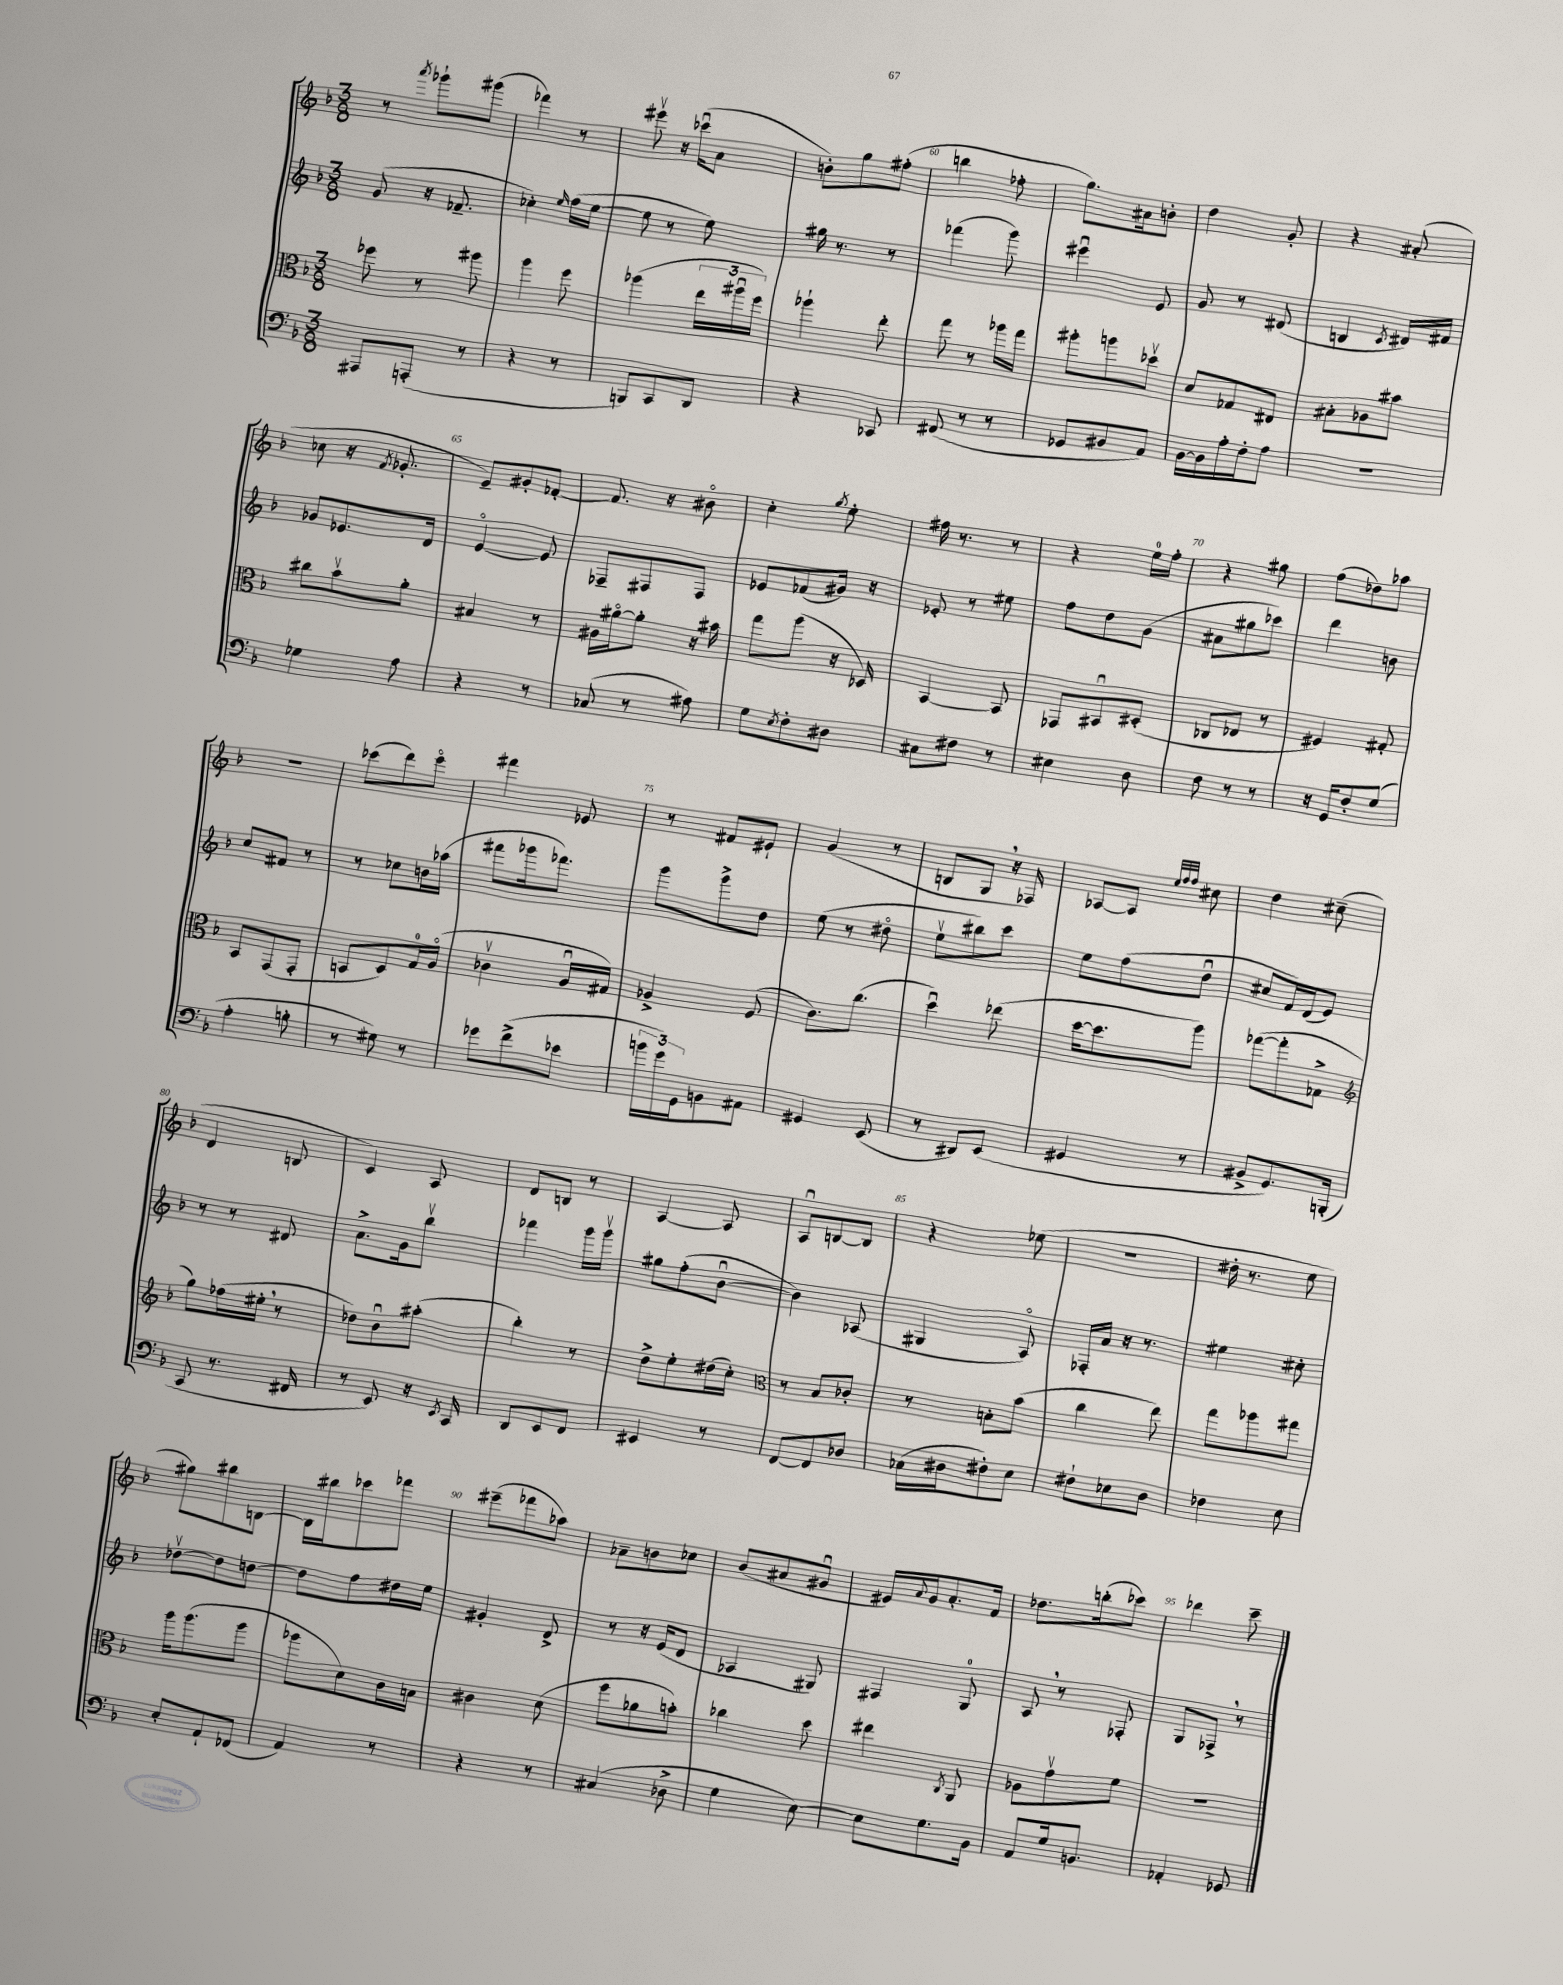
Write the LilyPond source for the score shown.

<<
\new StaffGroup <<
\new Staff = "s0" {
    \clef treble \key f \major \numericTimeSignature \time 3/8
    r8 \acciaccatura { a'''8 } ges'''8-! gis'''8( |
    fes'''4) r8 |
    eis'''8\upbow r16 ces'''16\downbow( a'8 |
    b'8-.) g''8 fis''8-.( |
    b''4 fes''8-. |
    g''8.) ais'16 b'8-. |
    d''4 g'8-. |
    r4 ais'8-.( |
    ces''8 r16 \acciaccatura { f'8 } ges'8.-. |
    e'8--) gis'8-. fes'8~-. |
    fes'8. r16 bis'8\flageolet |
    c''4-. \acciaccatura { g''8 } e''8-. |
    fis''16 r8. r8 |
    r4 e''16-0 f''16-. |
    r4 gis''8 |
    f''8( des''8) aes''8 |
    R4. |
    ces'''8( d'''8) e'''8\flageolet |
    fis'''4 ees'8 |
    r8 fis'8 eis'8-! |
    g'4( r8 |
    b8 g8 \breathe r16 fes16) |
    aes8~ aes8 \grace { e''32 f''32 f''32 } cis''8 |
    d''4 cis''8--( |
    d'4 b8 |
    c'4) a8 |
    d'8 b8 r8 |
    a4~ a8 |
    a8\downbow b8~ b8 |
    r4 ees''8( |
    R4. |
    dis''16-. r8. e''8 |
    gis''8) bis''8 b8~ |
    b16 bis''16 ces'''8 fes'''8 |
    eis'''8--( fes'''8 aes''8) |
    aes'8-- b'8 ces''8 |
    bes'8( ais'8 gis'8\downbow |
    eis'16) \appoggiatura { a'8 } g'16 a'8.-. f'16 |
    des''8. b''16-.( ces'''8) |
    des'''4 c'''8-- \bar "|." |
}
\new Staff = "s1" {
    \clef treble \key f \major \numericTimeSignature \time 3/8
    g'8( r16 fes'8.-- |
    ces''4-.) \grace { e''16 } f''16( e''16~ |
    e''8 r8 e''8) |
    gis''16 r8. r8 |
    fes'''4( g'''8) |
    eis'''4\downbow e'8 |
    g'8 r8 dis'8( |
    b4 \acciaccatura { c'8 } dis'16) fis'16 |
    ges'8 ees'8. d'16 |
    e'4~\flageolet e'8 |
    fes8-- fis8 fis8 |
    ees'8 fes'8( gis'16) r16 |
    ees'8-. r8 eis''8 |
    f''8 d''8 g'8( |
    ais'8 gis''8 ces'''8) |
    d'''4 b'8 |
    c''8 fis'8 r8 |
    r8 ces''8 b'16 aes''16( |
    fis'''8 ges'''16 fes'''8.) |
    g'''8 g'''8-> d''8 |
    e''8( r8 dis''8\flageolet |
    e''8\upbow bis''8) c'''8 |
    e''8 f''8( d''8\downbow |
    cis''8 f'16) d'16( e'8) |
    r8 r8 dis'8 |
    a'8.-> g'16 bes''8\upbow |
    fes'''4 g'''16 g'''16\upbow |
    gis''8 f''8-.( bes'8~\downbow |
    bes'4) aes8( |
    gis4 a8\flageolet) |
    fes16-. a'16 r16 r8. |
    eis''4 cis''8-. |
    des''8~\upbow des''8 d''8~ |
    d''8 f''8 dis''16 e''16 |
    gis'4-. d'8-> |
    r8 r16 e'16( d'8 |
    aes4 gis8) |
    fis4 g8-0 |
    a8 \breathe r8 fes8-. |
    g8 fes8-> \breathe r8 \bar "|." |
}
\new Staff = "s2" {
    \clef alto \key f \major \numericTimeSignature \time 3/8
    fes''8 r8 ais''8 |
    a''4 f''8 |
    aes''4( \tuplet 3/2 { e''16 ais''16\downbow f''16) } |
    aes''4-! e''8-. |
    g''8 r8 aes''16 g''16 |
    ais''8-. a''8 des''8\upbow |
    d'8 ges8 eis8 |
    bis8-. aes8 bis'8 |
    cis''8 bes'8\upbow a'8-. |
    bis4 r8 |
    ais16 ais'16~\flageolet ais'8-. r16 bis'16 |
    g''8 a''8( r16 des16) |
    bes,4~ bes,8 |
    ges,8 bis,8\downbow dis8-.( |
    ces8 ees8 r8 |
    fis4) gis8-. |
    bes,8 g,8( g,8-. |
    b,8 d8) g16-0 a16\flageolet( |
    ces'4\upbow a16\downbow gis16) |
    aes4-> f8( |
    c'8.) c''8.( |
    d''4\downbow) ees''8( |
    d''16~ d''8. a''8) |
    ges''8~( ges''8-. ges8-> |
    \clef treble g''8) fes''16( eis''16-. \breathe r8 |
    des''8) bes'8\downbow ais''8-.( |
    bes''4-.) r8 |
    d''8-> e''8-. dis''16( c''16-.) |
    \clef alto r8 bes8 ces'8-. |
    r8 b8-. bes'8( |
    c''4 e''8) |
    g''8 aes''8 gis''8 |
    a''16 a''8.( a''8 |
    aes''8 d'8) c'16 b16 |
    cis'4 d'8( |
    f''8 aes'8 b'8-.) |
    ces''4 d''8 |
    eis''4 \acciaccatura { c8 } a,8 |
    aes8 g'8\upbow f'8 |
    R4. \bar "|." |
}
\new Staff = "s3" {
    \clef bass \key f \major \numericTimeSignature \time 3/8
    ais,,8 a,,8-.( r8 |
    r4 r8 |
    b,,8) c,8 d,8 |
    r4 ces,8 |
    fis,8( r8 r8 |
    ges,8 bis,8 a,8) |
    bes,16~ bes,16 a16-. f16-. a8 |
    R4. |
    ges4 a8 |
    r4 r8 |
    ces8( r8 ais8) |
    g8 \acciaccatura { e8 } f8-. dis8 |
    cis8 fis8 r8 |
    eis4 d8 |
    f8 r8 r8 |
    r16 g,16 f8-. g8( |
    a4-. b8-. |
    r8 gis8) r8 |
    ges'8 f'8->( ees'8 |
    \tuplet 3/2 { b'16 g'16) g,16 } b,8 ais,8 |
    gis,4 e,8( |
    r8 dis,8) e,8( |
    gis,4 r8 |
    bis,8-> g,8.) b,,16-.( |
    c,8 r8. fis,16 |
    r8 e,8) r16 \acciaccatura { e,8 } c,16 |
    d,8 e,8 f,8 |
    eis,4 r8 |
    f,8~ f,8 des8 |
    ces16( dis16 fis8-.) e8 |
    fis8-! ees8 d8 |
    fes4 e8 |
    e8-. a,8-! fes,8( |
    a,4) r8 |
    r4 r8 |
    cis4( des8-> |
    g4 e8~) |
    e8 g8. bes,16 |
    a,8 g16 b,8. |
    aes,4-. ges,8 \bar "|." |
}
>>
>>
\layout { \context { \Score currentBarNumber = #56 \override BarNumber.break-visibility = ##(#f #t #t) barNumberVisibility = #(every-nth-bar-number-visible 5) } }
